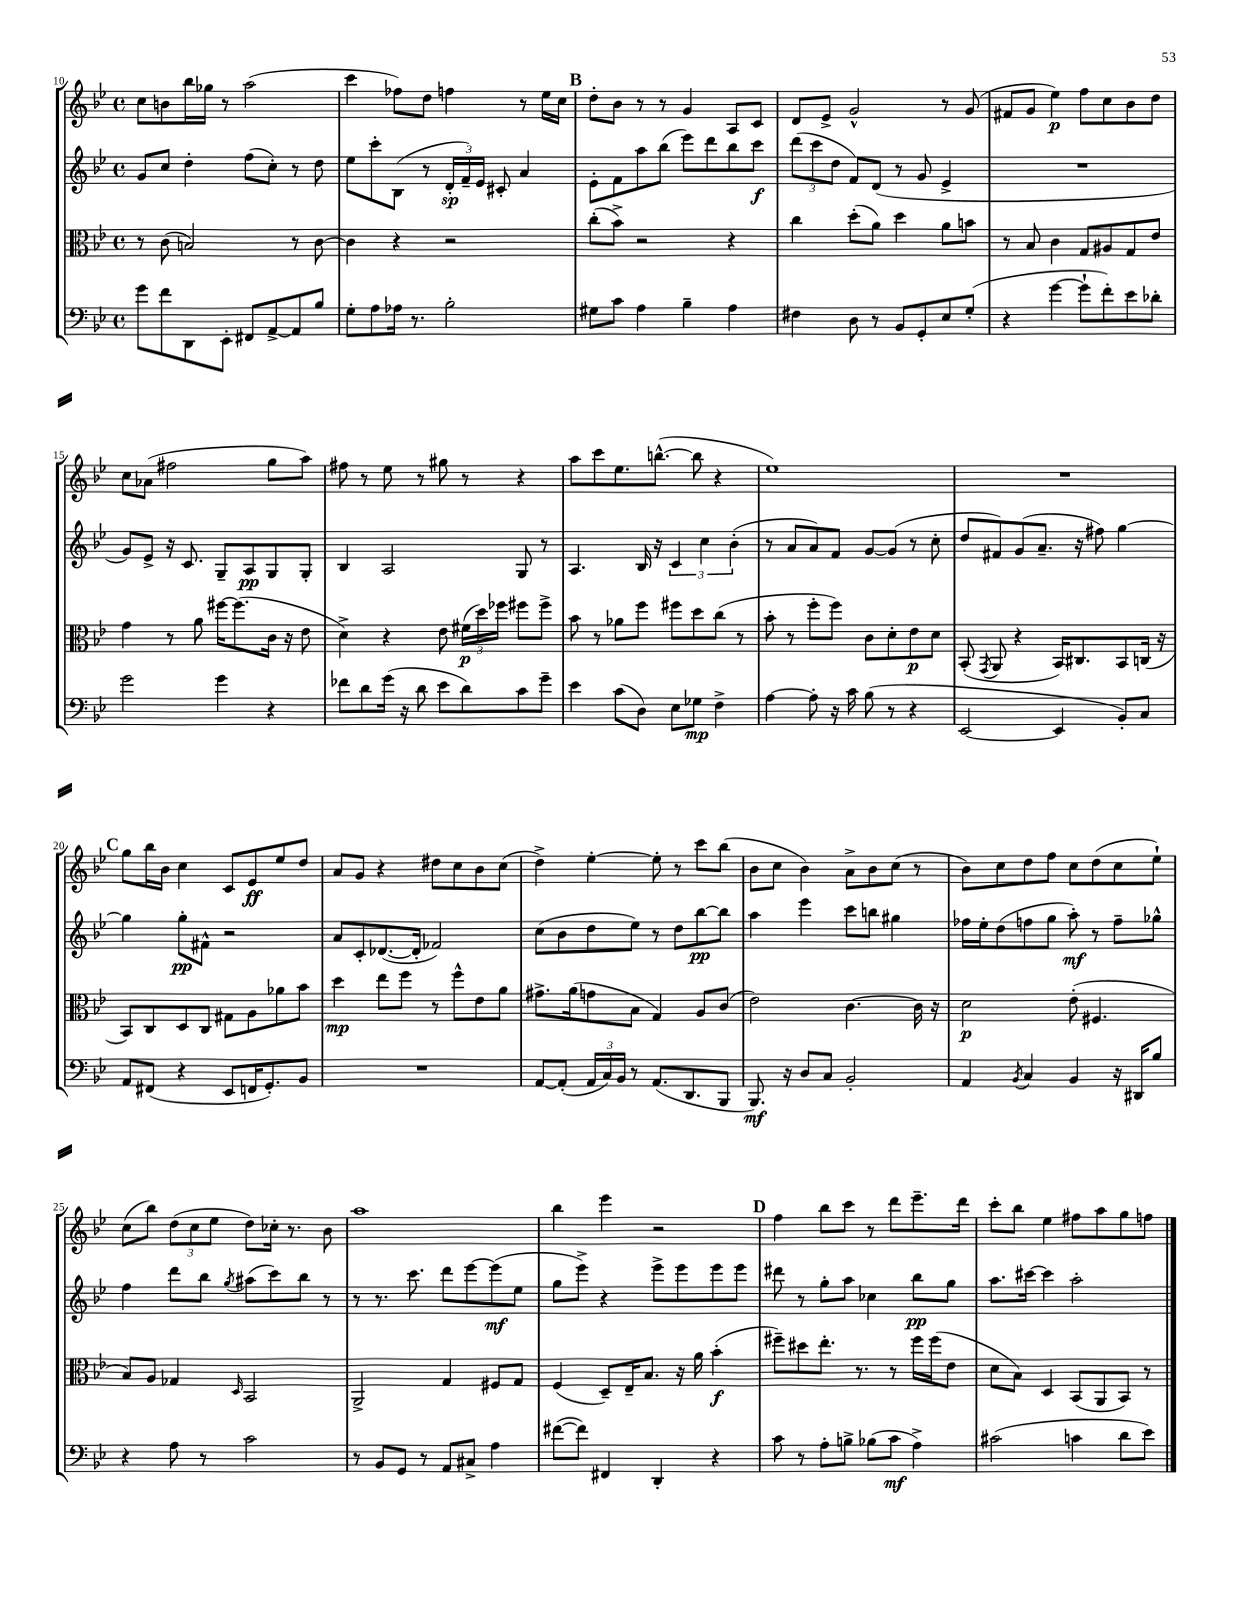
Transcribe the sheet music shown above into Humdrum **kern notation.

**kern	**dynam	**kern	**dynam	**kern	**dynam	**kern	**dynam
*part4	*part4	*part3	*part3	*part2	*part2	*part1	*part1
*staff4	*staff4	*staff3	*staff3	*staff2	*staff2	*staff1	*staff1
*clefF4	*	*clefC3	*	*clefG2	*	*clefG2	*
*k[b-e-]	*	*k[b-e-]	*	*k[b-e-]	*	*k[b-e-]	*
*M4/4	*	*M4/4	*	*M4/4	*	*M4/4	*
*met(c)	*	*met(c)	*	*met(c)	*	*met(c)	*
=10	=10	=10	=10	=10	=10	=10	=10
8g\L	.	8r	.	8g/L	.	8cc\L	.
8f\	.	(8c\	.	8cc/J	.	8bn\	.
8DD\	.	2Bn/)	.	4dd'\	.	16bb-\L	.
.	.	.	.	.	.	16gg-X\JJ	.
8EE-'\J	.	.	.	.	.	8r	.
8FF#X/L	.	.	.	(8ff\L	.	(2aa\	.
[8AA^/	.	.	.	8cc'\J)	.	.	.
8AA/]	.	8r	.	8r	.	.	.
8B-/J	.	[8c\	.	8dd\	.	.	.
=11	=11	=11	=11	=11	=11	=11	=11
8G'\L	.	4c\]	.	8ee-\L	.	4ccc\	.
8A\	.	.	.	8ccc'\	.	.	.
16A-X\Jk	.	4r	.	(8B-\J	.	8ff-X\L)	.
8.r	.	.	.	.	.	.	.
.	.	.	.	8r	.	8dd\J	.
2B-'\	.	2r	.	24d'/LL	sp	4ffn\	.
.	.	.	.	24f~/)	.	.	.
.	.	.	.	24e-/JJ	.	.	.
.	.	.	.	8c#X'/	.	.	.
.	.	.	.	4a/	.	8r	.
.	.	.	.	.	.	16ee-\LL	.
.	.	.	.	.	.	16cc\JJ	.
!!LO:REH:place=s1:t=B
=12	=12	=12	=12	=12	=12	=12	=12
8G#X\L	.	(8cc'\L	.	8e-'\L	.	8dd'\L	.
8c\J	.	8b-^\J)	.	8f\	.	8b-\J	.
4A\	.	2r	.	8aa\	.	8r	.
.	.	.	.	(8bb-\J	.	8r	.
4B-~\	.	.	.	8eee-\L)	.	4g/	.
.	.	.	.	8ddd\	.	.	.
4A\	.	4r	.	8bb-\	.	8A/L	.
.	.	.	.	8ccc\J	f	8c/J	.
=13	=13	=13	=13	=13	=13	=13	=13
4F#X\	.	4cc\	.	(12ddd\L	.	8d/L	.
.	.	.	.	12ccc\	.	.	.
.	.	.	.	.	.	8e-^/J	.
.	.	.	.	12dd\J	.	.	.
8D\	.	(8dd'\L	.	8f/L)	.	2g^^/	.
8r	.	8a\J)	.	(8d/J	.	.	.
8BB-/L	.	4dd\	.	8r	.	.	.
8GG'/	.	.	.	8g/	.	.	.
8E-/	.	8a\L	.	4e-^/	.	8r	.
(8G'/J	.	8bn\J	.	.	.	(8g/	.
=14	=14	=14	=14	=14	=14	=14	=14
4r	.	8r	.	1r	.	8f#X/L	.
.	.	8B-/	.	.	.	8g/J	.
[4g\	.	4c\	.	.	.	4ee-\)	p
8g`\L]	.	8G/L	.	.	.	8ff\L	.
8f'\)	.	8A#X/	.	.	.	8cc\	.
8e-\	.	8G/	.	.	.	8b-\	.
8d-X'\J	.	8e-/J	.	.	.	8dd\J	.
!!LO:LB:g=z
=15	=15	=15	=15	=15	=15	=15	=15
2g\	.	4g\	.	8g/L)	.	8cc\L	.
.	.	.	.	8e-^/J	.	(8a-X\J	.
.	.	8r	.	16r	.	2ff#X\	.
.	.	.	.	8.c/	.	.	.
.	.	8a\	.	.	.	.	.
4g\	.	[16ff#X\KL	.	8G~/L	.	.	.
.	.	(8.ff#\]	.	.	.	.	.
.	.	.	.	8A/	pp	.	.
4r	.	16c\Jk	.	8G/	.	8gg\L	.
.	.	16r	.	.	.	.	.
.	.	8e-\	.	8G'/J	.	8aa\J)	.
=16	=16	=16	=16	=16	=16	=16	=16
8f-X\L	.	4d^\)	.	4B-/	.	8ff#X\	.
8d\	.	.	.	.	.	8r	.
(16g\Jk	.	4r	.	2A/	.	8ee-\	.
16r	.	.	.	.	.	.	.
8d\	.	.	.	.	.	8r	.
8e-\L	.	8e-\	.	.	.	8gg#X\	.
8d\)	.	(24f#X\LL	p	.	.	8r	.
.	.	24dd\)	.	.	.	.	.
.	.	24ff-X\JJ	.	.	.	.	.
8c\	.	8ff#X\L	.	8G/	.	4r	.
8g~\J	.	8ff#^\J	.	8r	.	.	.
=17	=17	=17	=17	=17	=17	=17	=17
4e-\	.	8b-\	.	4.A/	.	8aa\L	.
.	.	8r	.	.	.	8ccc\	.
(8c\L	.	8a-X\L	.	.	.	8.ee-\	.
8D\J)	.	8ff\J	.	16B-/	.	.	.
.	.	.	.	16r	.	([8.bbn^^\J	.
8E-\L	.	8ff#X\L	.	6c/	.	.	.
8G-X\J	mp	8dd\	.	.	.	8bb\]	.
.	.	.	.	6cc\	.	.	.
4F^\	.	(8cc\J	.	.	.	4r	.
.	.	.	.	(6b-'\	.	.	.
.	.	8r	.	.	.	.	.
=18	=18	=18	=18	=18	=18	=18	=18
[4A\	.	8b-'\	.	8r	.	1ee-)	.
.	.	8r	.	8a/L	.	.	.
8A'\]	.	8ff'\L	.	8a/)	.	.	.
16r	.	8ff\J)	.	8f/J	.	.	.
16c\	.	.	.	.	.	.	.
(8B-\	.	8c\L	.	[8g/L	.	.	.
8r	.	8d'\	.	(8g/J]	.	.	.
4r	.	8e-\	p	8r	.	.	.
.	.	8d\J	.	8cc'\	.	.	.
=19	=19	=19	=19	=19	=19	=19	=19
[2EE-/	.	(8BB-'/	.	8dd/L	.	1r	.
.	.	8qGG/	.	.	.	.	.
.	.	8AA/	.	8f#X/)	.	.	.
.	.	4r	.	(8g/	.	.	.
.	.	.	.	8.a~/J	.	.	.
4EE-/]	.	16BB-/KL)	.	.	.	.	.
.	.	8.C#X/	.	16r	.	.	.
.	.	.	.	8ff#X\)	.	.	.
8BB-'/L)	.	8BB-/	.	[4gg\	.	.	.
8C/J	.	(16Cn/Jk	.	.	.	.	.
.	.	16r	.	.	.	.	.
!!LO:LB:g=z
!!LO:REH:place=s1:t=C
=20	=20	=20	=20	=20	=20	=20	=20
8AA/L	.	8BB-/L)	.	4gg\]	.	8gg\L	.
(8FF#X/J	.	8C/	.	.	.	16bb-\L	.
.	.	.	.	.	.	16b-\JJ	.
4r	.	8D/	.	8gg'\L	pp	4cc\	.
.	.	8C/J	.	8f#X^^\J	.	.	.
8EE-/L	.	8G#X\L	.	2r	.	8c/L	.
16FFn/K	.	8A\	.	.	.	8e-/	ff
8.GG'/)	.	.	.	.	.	.	.
.	.	8a-X\	.	.	.	8ee-/	.
8BB-/J	.	8b-\J	.	.	.	8dd/J	.
=21	=21	=21	=21	=21	=21	=21	=21
1r	.	4dd\	mp	8a/L	.	8a/L	.
.	.	.	.	8c'/	.	8g/J	.
.	.	8ee-\L	.	([8.d-X/	.	4r	.
.	.	8ff\J	.	.	.	.	.
.	.	.	.	16d-'/Jk]	.	.	.
.	.	8r	.	2f-X/)	.	8dd#X\L	.
.	.	8ff^^\L	.	.	.	8cc\	.
.	.	8e-\	.	.	.	8b-\	.
.	.	8a\J	.	.	.	(8cc\J	.
=22	=22	=22	=22	=22	=22	=22	=22
[8AA/L	.	8.g#X^\L	.	(8cc\L	.	4dd^\)	.
(8AA'/J]	.	.	.	8b-\	.	.	.
.	.	(16a\k	.	.	.	.	.
24AA/LL	.	8gn\	.	8dd\	.	[4ee-'\	.
24C/)	.	.	.	.	.	.	.
24BB-/JJ	.	.	.	.	.	.	.
8r	.	8B-\J	.	8ee-\J)	.	.	.
(8.AA/L	.	4G/)	.	8r	.	8ee-'\]	.
.	.	.	.	8dd\L	.	8r	.
8.DD/	.	.	.	.	.	.	.
.	.	8A/L	.	[8bb-\	pp	8ccc\L	.
8BBB-/J	.	(8c/J	.	8bb-\J]	.	(8bb-\J	.
=23	=23	=23	=23	=23	=23	=23	=23
8.BBB-/)	mf	2e-\)	.	4aa\	.	8b-\L	.
.	.	.	.	.	.	8cc\J	.
16r	.	.	.	.	.	.	.
8D/L	.	.	.	4eee-\	.	4b-\)	.
8C/J	.	.	.	.	.	.	.
2BB-'/	.	[4.c\	.	8ccc\L	.	8a^\L	.
.	.	.	.	8bbn\J	.	8b-\	.
.	.	.	.	4gg#X\	.	(8cc\J	.
.	.	16c\]	.	.	.	8r	.
.	.	16r	.	.	.	.	.
=24	=24	=24	=24	=24	=24	=24	=24
4AA/	.	2d\	p	16ff-X\LL	.	8b-\L)	.
.	.	.	.	16ee-'\J	.	.	.
.	.	.	.	(8dd\	.	8cc\	.
8qBB-/	.	.	.	.	.	.	.
4C/	.	.	.	8ffn\	.	8dd\	.
.	.	.	.	8gg\J	.	8ff\J	.
4BB-/	.	(8e-'\	.	8aa'\)	mf	8cc\L	.
.	.	4.F#X/	.	8r	.	(8dd\	.
16r	.	.	.	8ff~\L	.	8cc\	.
16DD#X/KL	.	.	.	.	.	.	.
8B-/J	.	.	.	8gg-X^^\J	.	8ee-`\J)	.
!!LO:LB:g=z
=25	=25	=25	=25	=25	=25	=25	=25
4r	.	8B-/L)	.	4ff\	.	(8cc\L	.
.	.	8A/J	.	.	.	8bb-\J)	.
8A\	.	4G-X/	.	8ddd\L	.	(12dd\L	.
.	.	.	.	.	.	12cc\	.
8r	.	.	.	8bb-\J	.	.	.
.	.	.	.	.	.	12ee-\J	.
.	.	16qqD/	.	8qgg/	.	.	.
2c\	.	2BB-/	.	(8aa#X\L	.	8dd\L)	.
.	.	.	.	8ccc\)	.	16cc-X'\Jk	.
.	.	.	.	.	.	8.r	.
.	.	.	.	8bb-\J	.	.	.
.	.	.	.	8r	.	8b-\	.
=26	=26	=26	=26	=26	=26	=26	=26
8r	.	2AA^/	.	8r	.	1aa	.
8BB-/L	.	.	.	8.r	.	.	.
8GG/J	.	.	.	.	.	.	.
.	.	.	.	8.ccc\	.	.	.
8r	.	.	.	.	.	.	.
8AA/L	.	4G/	.	8ddd\L	.	.	.
8C#X^/J	.	.	.	[8eee-\	.	.	.
4A\	.	8F#X/L	.	(8eee-\]	mf	.	.
.	.	8G/J	.	8ee-\J	.	.	.
=27	=27	=27	=27	=27	=27	=27	=27
([8f#X\L	.	(4F/	.	8gg\L	.	4bb-\	.
8f#\J])	.	.	.	8eee-^\J)	.	.	.
4FF#X/	.	8D~/L)	.	4r	.	4eee-\	.
.	.	16E-~/K	.	.	.	.	.
.	.	8.B-/J	.	.	.	.	.
4DD'/	.	.	.	8eee-^\L	.	2r	.
.	.	16r	.	8eee-\	.	.	.
.	.	16a\	.	.	.	.	.
4r	.	(4b-'\	f	8eee-\	.	.	.
.	.	.	.	8eee-\J	.	.	.
!!LO:REH:place=s1:t=D
=28	=28	=28	=28	=28	=28	=28	=28
8c\	.	8ff#X~\L)	.	8ddd#X\	.	4ff\	.
8r	.	8dd#X\	.	8r	.	.	.
8A'\L	.	8.ee-'\J	.	8gg'\L	.	8bb-\L	.
8Bn^\J	.	.	.	8aa\J	.	8ccc\J	.
.	.	8.r	.	.	.	.	.
(8B-X\L	.	.	.	4cc-X\	.	8r	.
8c\J	mf	8r	.	.	.	8ddd\L	.
4A^\)	.	16ff#\LL	.	8bb-\L	pp	8.eee-~\	.
.	.	(16ff#\J	.	.	.	.	.
.	.	8e-\J	.	8gg\J	.	.	.
.	.	.	.	.	.	16ddd\Jk	.
=29	=29	=29	=29	=29	=29	=29	=29
(2c#X\	.	8d\L	.	8.aa\L	.	8ccc'\L	.
.	.	8B-\J)	.	.	.	8bb-\J	.
.	.	.	.	[16ccc#X\Jk	.	.	.
.	.	4D/	.	4ccc#\]	.	4ee-\	.
4cn\	.	(8BB-/L	.	2aa'\	.	8ff#X\L	.
.	.	8AA/	.	.	.	8aa\	.
8d\L	.	8BB-/J)	.	.	.	8gg\	.
8e-\J)	.	8r	.	.	.	8ffn\J	.
==	==	==	==	==	==	==	==
*-	*-	*-	*-	*-	*-	*-	*-
